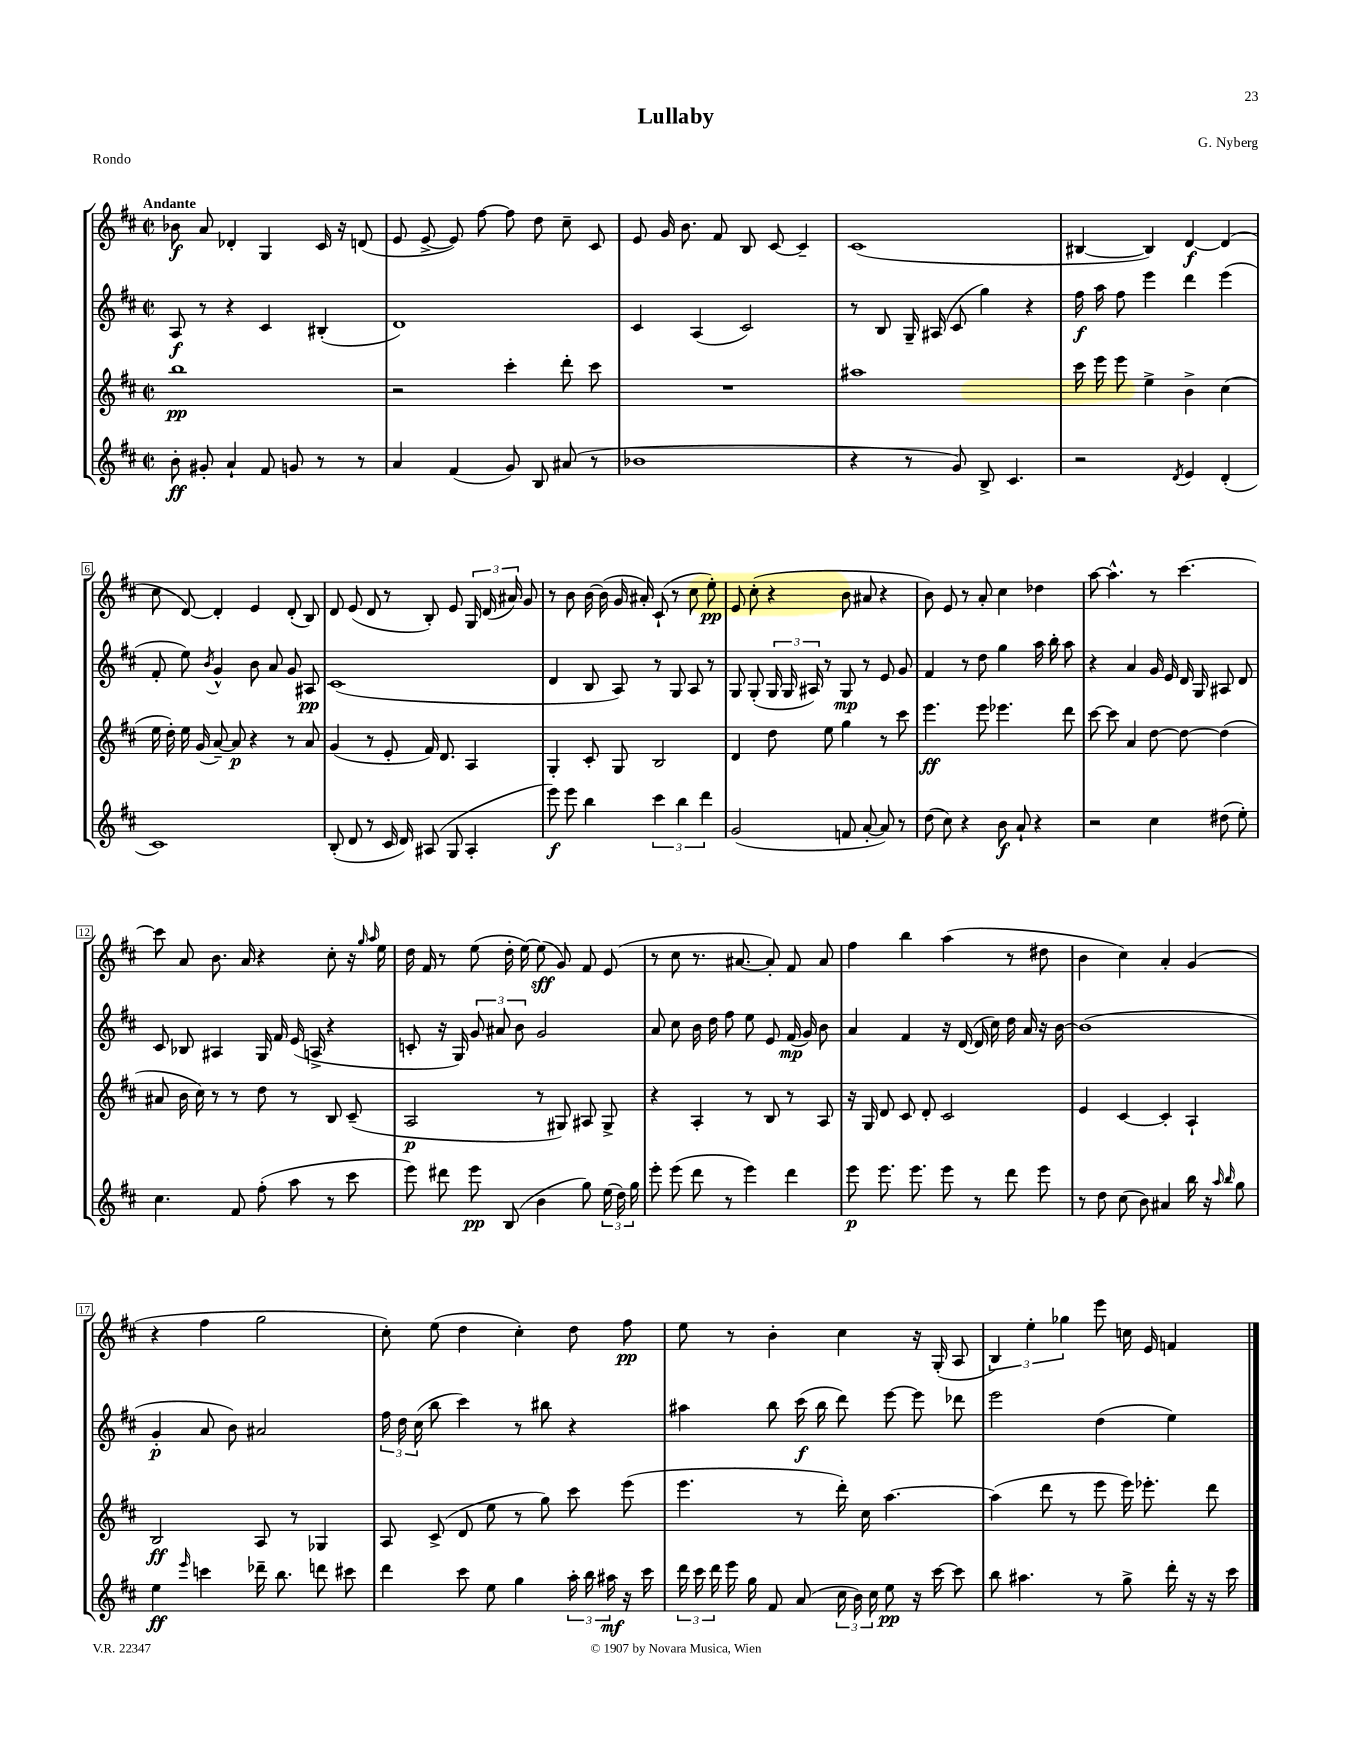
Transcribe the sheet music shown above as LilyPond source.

\header { title = "Lullaby" composer = "G. Nyberg" piece = "Rondo" }
<<
\new StaffGroup <<
\new Staff = "s0" {
    \clef treble \key d \major \defaultTimeSignature \time 2/2 \tempo "Andante"
    \autoBeamOff bes'8\f a'8 des'4-. g4 cis'16 r16 d'8( |
    e'8 e'8~-> e'8) fis''8~ fis''8 d''8 cis''8-- cis'8 |
    e'8 g'16 b'8. fis'8 b8 cis'8~ cis'4-- |
    cis'1( |
    bis4~ bis4) d'4~\f d'4( |
    cis''8 d'8~) d'4-. e'4 d'8-.( b8) |
    d'8 e'8( d'8 r8 b8-.) e'8 \tuplet 3/2 { g16 d'16( ais'16) } g'8 |
    r8 b'8 b'16~ b'16( g'16 ais'16-.) cis'8-!( r8 cis''8 e''8-.\pp) |
    e'8 cis''8-.( r4 b'8 ais'8 r4 |
    b'8) e'8 r8 a'8-. cis''4 des''4 |
    a''8~ a''4.-^ r8 cis'''4.~ |
    cis'''8 a'8 b'8. a'16 r4 cis''8-. r16 \grace { g''16 a''16 } e''16 |
    d''16 fis'16 r8 e''8( d''16-. e''16~) e''8\sff( g'8) fis'8 e'8( |
    r8 cis''8 r8. ais'8.~ ais'8-.) fis'8 ais'8 |
    fis''4 b''4 a''4( r8 dis''8 |
    b'4 cis''4) a'4-. g'4( |
    r4 fis''4 g''2 |
    cis''8-.) e''8( d''4 cis''4-.) d''8 fis''8\pp |
    e''8 r8 b'4-. cis''4 r16 g16-.( a8 |
    \tuplet 3/2 { b4) e''4-. ges''4 } e'''8 c''16 e'16 f'4 \bar "|." |
}
\new Staff = "s1" {
    \clef treble \key d \major \defaultTimeSignature \time 2/2
    \autoBeamOff a8\f r8 r4 cis'4 bis4-.( |
    d'1) |
    cis'4 a4( cis'2) |
    r8 b8 g16-- ais16( cis'8 g''4) r4 |
    fis''16\f a''16 fis''8 e'''4 d'''4 e'''4( |
    fis'8-. e''8) \acciaccatura { b'8 } g'4-^ b'8 a'8 g'8 ais8\pp |
    cis'1( |
    d'4 b8 a8) r8 g8 a8 r8 |
    g8 g8-.( \tuplet 3/2 { g16 g16 ais16) } r8 g8\mp r8 e'8 g'8 |
    fis'4 r8 d''8 g''4 a''16 b''16-. a''8 |
    r4 a'4 g'16 e'16 d'16 g16 ais8 d'8 |
    cis'8 bes8 ais4 g16 fis'16 e'16( a16-> r4 |
    c'8-. r16 g16) \tuplet 3/2 { g'8 ais'8 b'8 } g'2 |
    a'8 cis''8 b'16 d''16 fis''8 e''8 e'8 fis'16\mp( g'16) b'8 |
    a'4 fis'4 r16 d'16~( d'16 cis''16) d''16 a'16 r16 b'16~ |
    b'1( |
    g'4-.\p a'8 b'8) ais'2 |
    \tuplet 3/2 { fis''16 d''16 cis''16( } b''8 cis'''4) r8 bis''8 r4 |
    ais''4 b''8 cis'''16\f( b''16 d'''8) e'''8~ e'''8 des'''8 |
    e'''2 d''4( e''4) \bar "|." |
}
\new Staff = "s2" {
    \clef treble \key d \major \defaultTimeSignature \time 2/2
    \autoBeamOff b''1\pp |
    r2 cis'''4-. d'''8-. cis'''8 |
    R1 |
    ais''1 |
    cis'''16 e'''16 e'''8 e''4-> b'4-> cis''4( |
    e''16 d''16-.) e''16 g'16( a'8~--) a'8\p r4 r8 a'8 |
    g'4( r8 e'8-. fis'16) d'8. a4 |
    g4-. cis'8-. g8 b2 |
    d'4 d''8 e''8 g''4 r8 cis'''8 |
    e'''4.\ff e'''8 ees'''4. d'''8 |
    cis'''8~ cis'''8 a'4 d''8~ d''8~ d''4( |
    ais'8 b'16 cis''16) r8 r8 d''8 r8 b8 cis'8--( |
    a2\p r8 gis8) ais8 gis8-> |
    r4 a4-. r8 b8 r8 a8 |
    r16 g16 d'8 cis'8 d'8-. cis'2 |
    e'4 cis'4~ cis'4-. a4-! |
    b2\ff a8 r8 ges4 |
    a8 cis'8->( d'8 e''8 r8 g''8) cis'''8 e'''8( |
    e'''4. r8 d'''16-.) cis''16 a''4.~ |
    a''4( d'''8 r8 e'''8 e'''16) ees'''8.-. d'''8 \bar "|." |
}
\new Staff = "s3" {
    \clef treble \key d \major \defaultTimeSignature \time 2/2
    \autoBeamOff b'8-.\ff gis'8-. a'4-! fis'8 g'8 r8 r8 |
    a'4 fis'4( g'8) b8 ais'8( r8 |
    bes'1 |
    r4 r8 g'8) b8-> cis'4. |
    r2 \acciaccatura { d'8 } e'4 d'4-.( |
    cis'1) |
    b8-.( d'8 r8 cis'16 d'16) ais8( g8 ais4-. |
    e'''8\f) e'''8 b''4 \tuplet 3/2 { cis'''4 b''4 d'''4 } |
    g'2( f'8 a'8~-. a'8) r8 |
    d''8( cis''8) r4 b'8\f a'8-! r4 |
    r2 cis''4 dis''8( e''8-.) |
    cis''4. fis'8 fis''8-.( a''8 r8 cis'''8 |
    e'''8) dis'''8 e'''8\pp b8( b'4 g''8) \tuplet 3/2 { e''16( d''16) g''16 } |
    e'''8-. e'''8( d'''8 r8 e'''4) d'''4 |
    e'''8\p e'''8. e'''8. e'''8 r8 d'''8 e'''8 |
    r8 d''8 cis''8( b'8) ais'4 b''16 r16 \grace { a''16 b''16 } g''8 |
    e''4\ff \grace { e'''16 } c'''4 des'''16-- b''8. d'''8 cis'''8 |
    d'''4 cis'''8 e''8 g''4 \tuplet 3/2 { a''16-. b''16 ais''16\mf } r16 cis'''16 |
    \tuplet 3/2 { d'''16 cis'''16 d'''16 } e'''16 g''16 fis'8 a'8( \tuplet 3/2 { cis''16 b'16) cis''16 } e''8\pp r16 cis'''16~ cis'''8 |
    b''8 ais''4. r8 g''8-> d'''16-. r16 r16 cis'''16 \bar "|." |
}
>>
>>
\layout { \context { \Score \override BarNumber.stencil = #(make-stencil-boxer 0.1 0.3 ly:text-interface::print) } }
